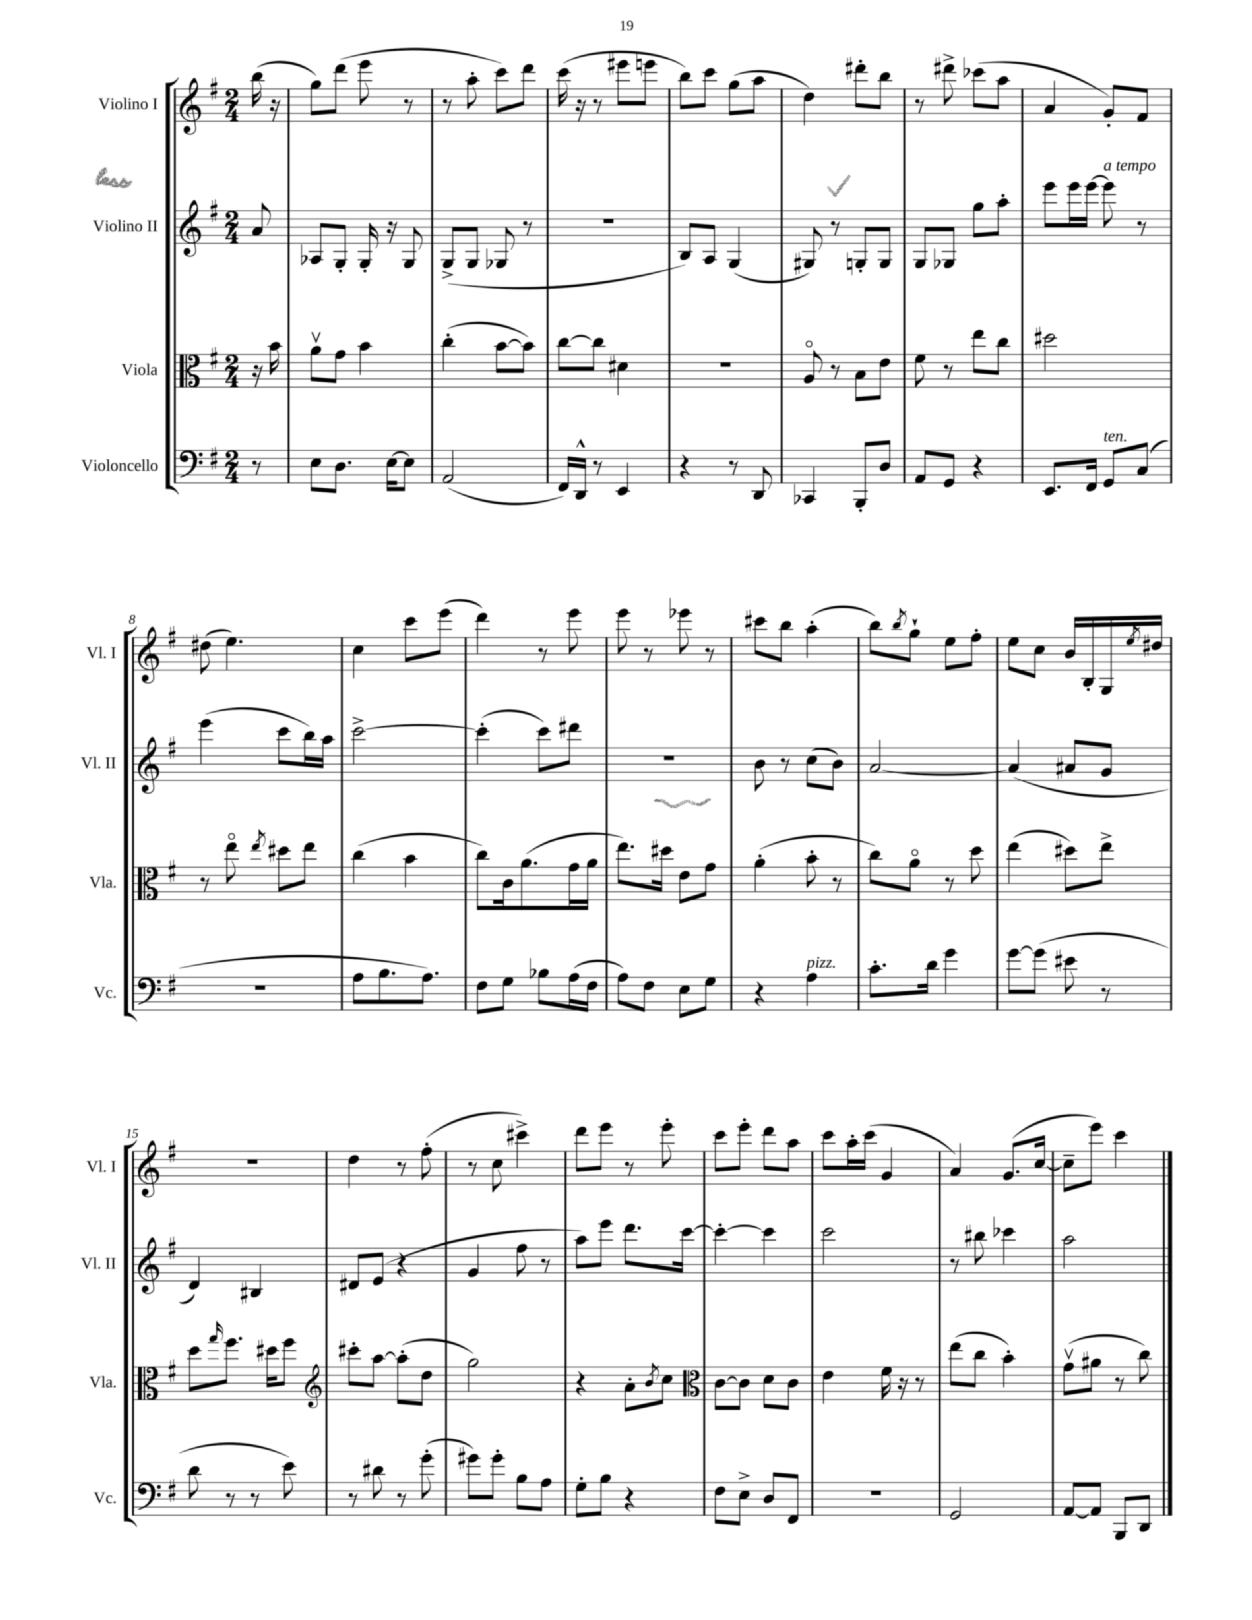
<<
\new StaffGroup <<
\new Staff = "s0" \with { instrumentName = "Violino I" shortInstrumentName = "Vl. I" } {
    \clef treble \key g \major \numericTimeSignature \time 2/4 \partial 8
    b''16( r16 |
    g''8) d'''8( e'''8 r8 |
    r8 a''8-. c'''8) d'''8 |
    c'''16( r16 r8 eis'''8 e'''8 |
    b''8) c'''8 g''8( a''8 |
    d''4) dis'''8-. b''8 |
    r8 dis'''8-> ces'''8( a''8 |
    a'4 g'8-.) fis'8 |
    dis''8( e''4.) |
    c''4 c'''8 e'''8( |
    d'''4) r8 e'''8 |
    e'''8 r8 ees'''8 r8 |
    cis'''8 b''8 a''4-.( |
    b''8) \acciaccatura { b''8 } g''8-! e''8 fis''8-. |
    e''8 c''8 b'16 b16-. g16 \acciaccatura { e''8 } dis''16 |
    r2 |
    d''4 r8 fis''8-.( |
    r8 c''8 cis'''4->) |
    d'''8 e'''8 r8 e'''8-. |
    c'''8 e'''8-. d'''8 a''8 |
    c'''8 a''16-. c'''16( g'4 |
    a'4) g'8.( c''16~ |
    c''8-- e'''8) c'''4 \bar "|." |
}
\new Staff = "s1" \with { instrumentName = "Violino II" shortInstrumentName = "Vl. II" } {
    \clef treble \key g \major \numericTimeSignature \time 2/4 \partial 8
    a'8 |
    aes8 g8-. g16-. r16 g8 |
    g8->( g8 ges8 r8 |
    R2 |
    b8) a8 g4( |
    gis8) r8 g8-. g8 |
    g8 ges8 g''8 a''8-. |
    e'''8 e'''16 e'''16~ e'''8^\markup { \italic "a tempo" } r8 |
    e'''4( c'''8 b''16) a''16 |
    c'''2~-> |
    c'''4-.( c'''8) dis'''8 |
    r2 |
    b'8 r8 c''8( b'8) |
    a'2~ |
    a'4( ais'8 g'8 |
    d'4) bis4 |
    dis'8 e'8( r4 |
    g'4 fis''8 r8 |
    a''8) e'''8 d'''8. c'''16~ |
    c'''4~-. c'''4 |
    c'''2 |
    r8 bis''8 ces'''4 |
    a''2 \bar "|." |
}
\new Staff = "s2" \with { instrumentName = "Viola" shortInstrumentName = "Vla." } {
    \clef alto \key g \major \numericTimeSignature \time 2/4 \partial 8
    r16 b'16 |
    a'8\upbow g'8 b'4 |
    c''4-.( b'8~ b'8) |
    c''8~ c''8 dis'4 |
    R2 |
    a8\flageolet r8 b8 e'8 |
    fis'8 r8 e''8 c''8 |
    dis''2 |
    r8 e''8\flageolet \acciaccatura { e''8 } dis''8 e''8 |
    c''4( b'4 |
    c''8) c'16 a'8.( g'16 a'16 |
    e''8.) dis''16 e'8 g'8 |
    a'4-.( b'8-. r8 |
    c''8) a'8\flageolet r8 d''8 |
    e''4( dis''8) e''8-> |
    d''8 \grace { g''16 } fis''8. dis''16 fis''8 |
    \clef treble cis'''8-. a''8~ a''8-.( d''8 |
    g''2) |
    r4 a'8-. \acciaccatura { b'8 } c''8 |
    \clef alto c'8~ c'8 d'8 c'8 |
    e'4 fis'16 r16 r8 |
    e''8( c''8 b'4-.) |
    g'8\upbow( ais'8 r8 c''8) \bar "|." |
}
\new Staff = "s3" \with { instrumentName = "Violoncello" shortInstrumentName = "Vc." } {
    \clef bass \key g \major \numericTimeSignature \time 2/4 \partial 8
    r8 |
    e8 d8. e16~ e8 |
    a,2( |
    fis,16) d,16-^ r8 e,4 |
    r4 r8 d,8 |
    ces,4 b,,8-. d8 |
    a,8 g,8 r4 |
    e,8. fis,16 g,8^\markup { \italic "ten." } c8( |
    r2 |
    a8 b8. a8.) |
    fis8 g8 bes8 a16( fis16 |
    a8) fis8 e8 g8 |
    r4 a4^\markup { \italic "pizz." } |
    c'8.-. d'16 g'4 |
    g'8~ g'8( eis'8 r8 |
    d'8 r8 r8 e'8) |
    r8 dis'8 r8 g'8-.( |
    gis'8) gis'8-. b8 a8 |
    g8-. b8 r4 |
    fis8 e8-> d8 fis,8 |
    r2 |
    g,2 |
    a,8~ a,8 b,,8 d,8 \bar "|." |
}
>>
>>
